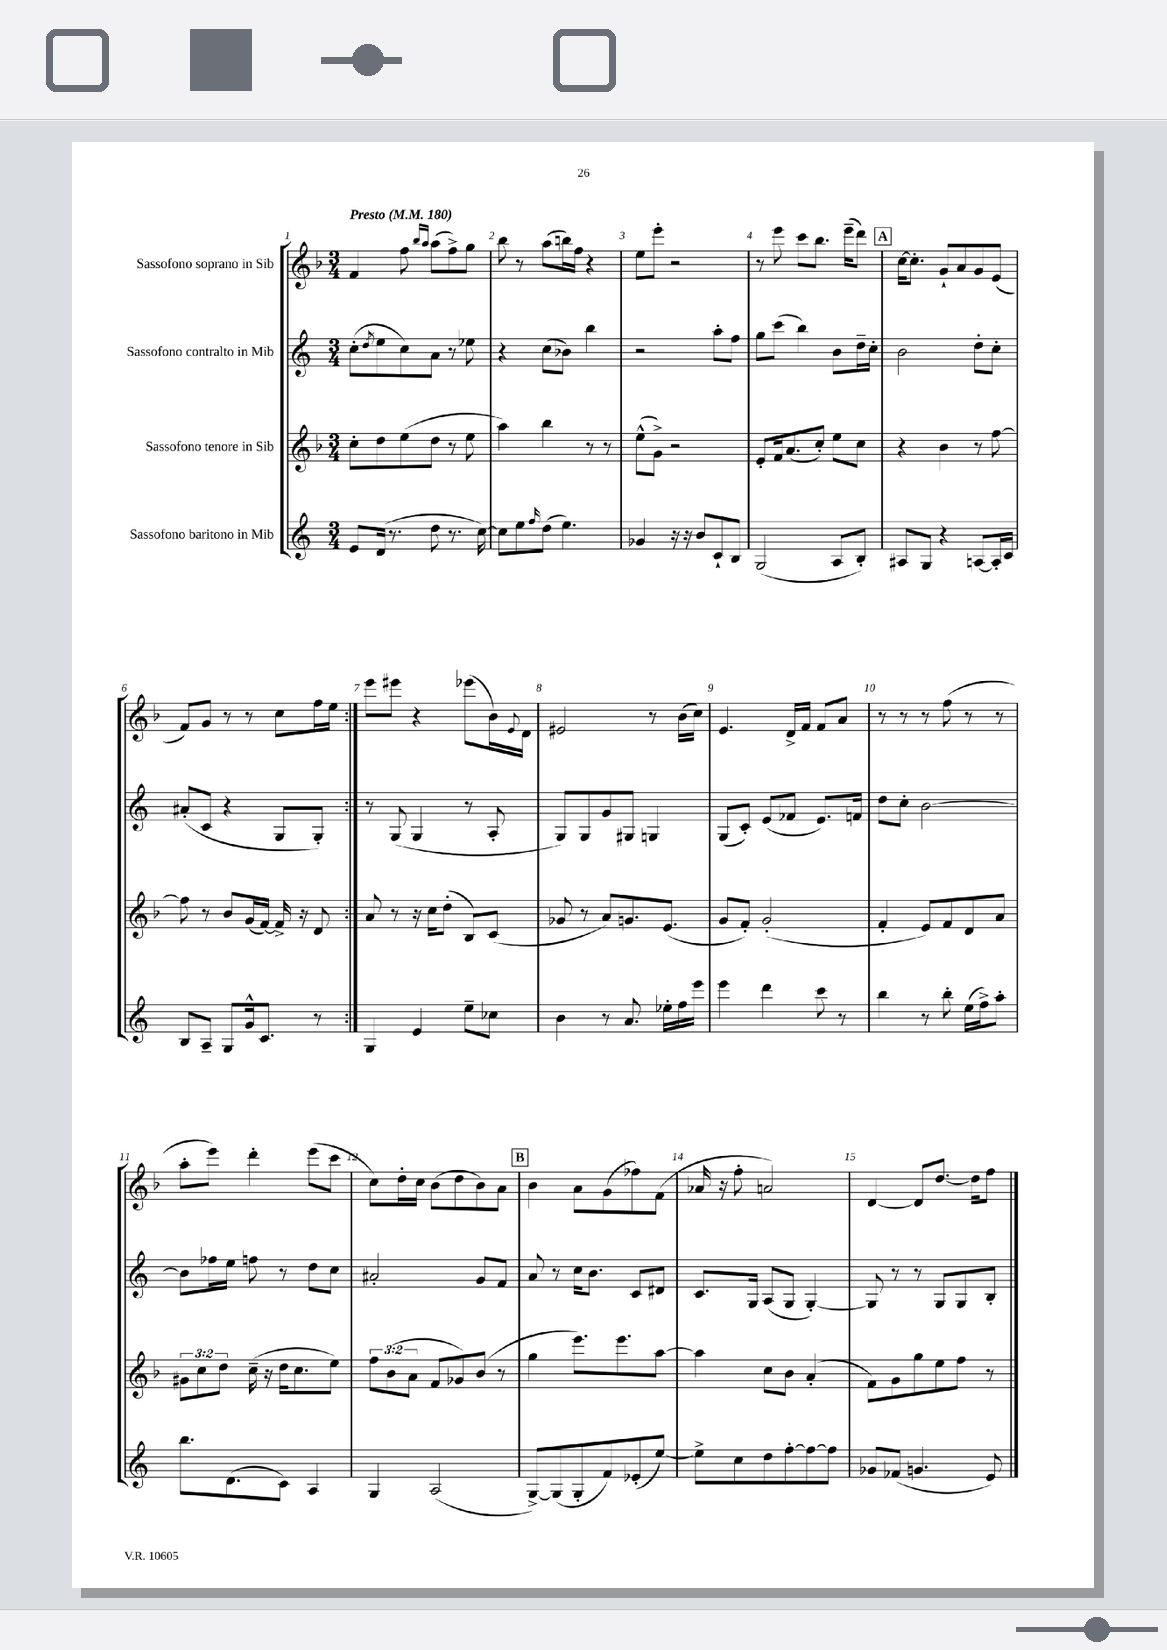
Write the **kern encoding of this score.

**kern	**kern	**kern	**kern
*staff4	*staff3	*staff2	*staff1
*clefG2	*clefG2	*clefG2	*clefG2
*k[]	*k[b-]	*k[]	*k[b-]
*M3/4	*M3/4	*M3/4	*M3/4
*MM180	*MM180	*MM180	*MM180
8e	8cc'	(8cc'	4f
.	.	8qdd	.
(16d	8dd	8ee	.
8.r	.	.	.
.	(8ee	8cc)	8ff
.	.	.	16qqbb-
.	.	.	16qqaa
8dd	8dd	8a	(8aa
8.r	8r	8r	8ff^)
.	8ee	8ee-	8gg
[16cc)	.	.	.
=	=	=	=
8cc]	4aa)	4r	8bb-
8ee	.	.	8r
16qqff	.	.	.
(8dd	4bb-	(8cc	(8aa
4.ee)	.	8b-)	16bb)
.	.	.	16ff
.	8r	4bb	4r
.	8r	.	.
=	=	=	=
4g-	(8ee^^	2r	8ee
.	8g^)	.	8eee'
16r	2r	.	2r
16r	.	.	.
8b	.	.	.
8c`	.	8aa'	.
8B	.	8ff	.
=	=	=	=
(2G	8e'	8gg	8r
.	16f	(8ccc	8eee
.	(8.a	.	.
.	.	4bb)	8ccc
.	8cc')	.	8.bb-
8A	8ee	8b	.
.	.	.	(16eee~
8B')	8cc	16dd~	8ddd)
.	.	16cc'	.
=	=	=	=
8A#	4r	2b	[16cc
.	.	.	8.cc']
8G	.	.	.
4r	4b-	.	8g`
.	.	.	8a
[8A	8r	8dd'	8g
16A']	[8ff	8cc'	(8e
16c	.	.	.
=	=	=	=
8B	8ff]	(8a#'	8f)
8A~	8r	8c	8g
8G	8b-	4r	8r
16g^^	(16g	.	8r
8.c	[16f)	.	.
.	16f^]	8G	8cc
.	16r	.	.
8r	8d	8G')	16ff
.	.	.	16ee
=:|!	=:|!	=:|!	=:|!
4G	8a	8r	8eee
.	8r	(8G	8eee#
4e	16r	4G	4r
.	16cc	.	.
.	(8dd'	.	.
8ee~	8B-)	8r	(8eee-
8cc-	(8c	8A'	16b-)
.	.	.	8qqe
.	.	.	16d
=	=	=	=
4b	8g-	8G)	2e#
.	8r	8G	.
8r	8a)	8g	.
8.a	8.g	8G#	.
.	.	4G	8r
16ee-'	(8.e	.	.
16ff	.	.	(16b-
16eee	.	.	16cc)
=	=	=	=
4eee	8g	(8G	4.e
.	8f')	8c')	.
4ddd	(2g'	(8e	.
.	.	8f-	16d^
.	.	.	16f
8ccc	.	8.e)	8f
8r	.	.	8a
.	.	16f	.
=	=	=	=
4bb	4f'	8dd	8r
.	.	8cc'	8r
8r	8e)	[2b	8r
8bb'	8f	.	(8ff
(16ee	8d	.	8r
16ff^)	.	.	.
8aa'	8a	.	8r
=	=	=	=
8.bb	12g#	8b]	8aa'
.	12cc	.	.
.	.	16ff-	8eee)
.	12dd	.	.
(8.d	.	16ee	.
.	(16cc~	8ff	4ddd'
.	16r	.	.
8c)	16dd	8r	.
.	8.cc	.	.
4A	.	8dd	(8eee
.	8ee)	8cc	8ccc
=	=	=	=
4G	12ff	2a#'	8cc)
.	(12b-	.	.
.	.	.	16dd'
.	12a	.	.
.	.	.	16cc
(2A	8f	.	(8b-
.	8g-)	.	8dd
.	(8b-	8g	8b-)
.	8r	8f	8a
=	=	=	=
[8G^)	4gg	8a	4b-
(8G]	.	8r	.
8G'	8.eee)	16cc	8a
.	.	8.b	.
8f)	.	.	(8g
.	8.eee	.	.
(8e-'	.	8c	8ff-)
[8ee)	[8aa	8d#	(8f
=	=	=	=
8ee^]	4aa]	8.c	16a-
.	.	.	16r
8cc	.	.	8ff'
.	.	16G	.
8dd	8cc	(8A	2a)
[8ff'	8b-	8G	.
8ff_	(4a'	[4G')	.
8ff]	.	.	.
=	=	=	=
8g-	8f)	8G]	[4d
(8f-	8g	8r	.
4.g	8gg	8r	8d]
.	8ee	8G	[8.dd
.	8ff	8G	.
.	.	.	16dd]
8e)	8r	8B'	8ff
==	==	==	==
*-	*-	*-	*-
